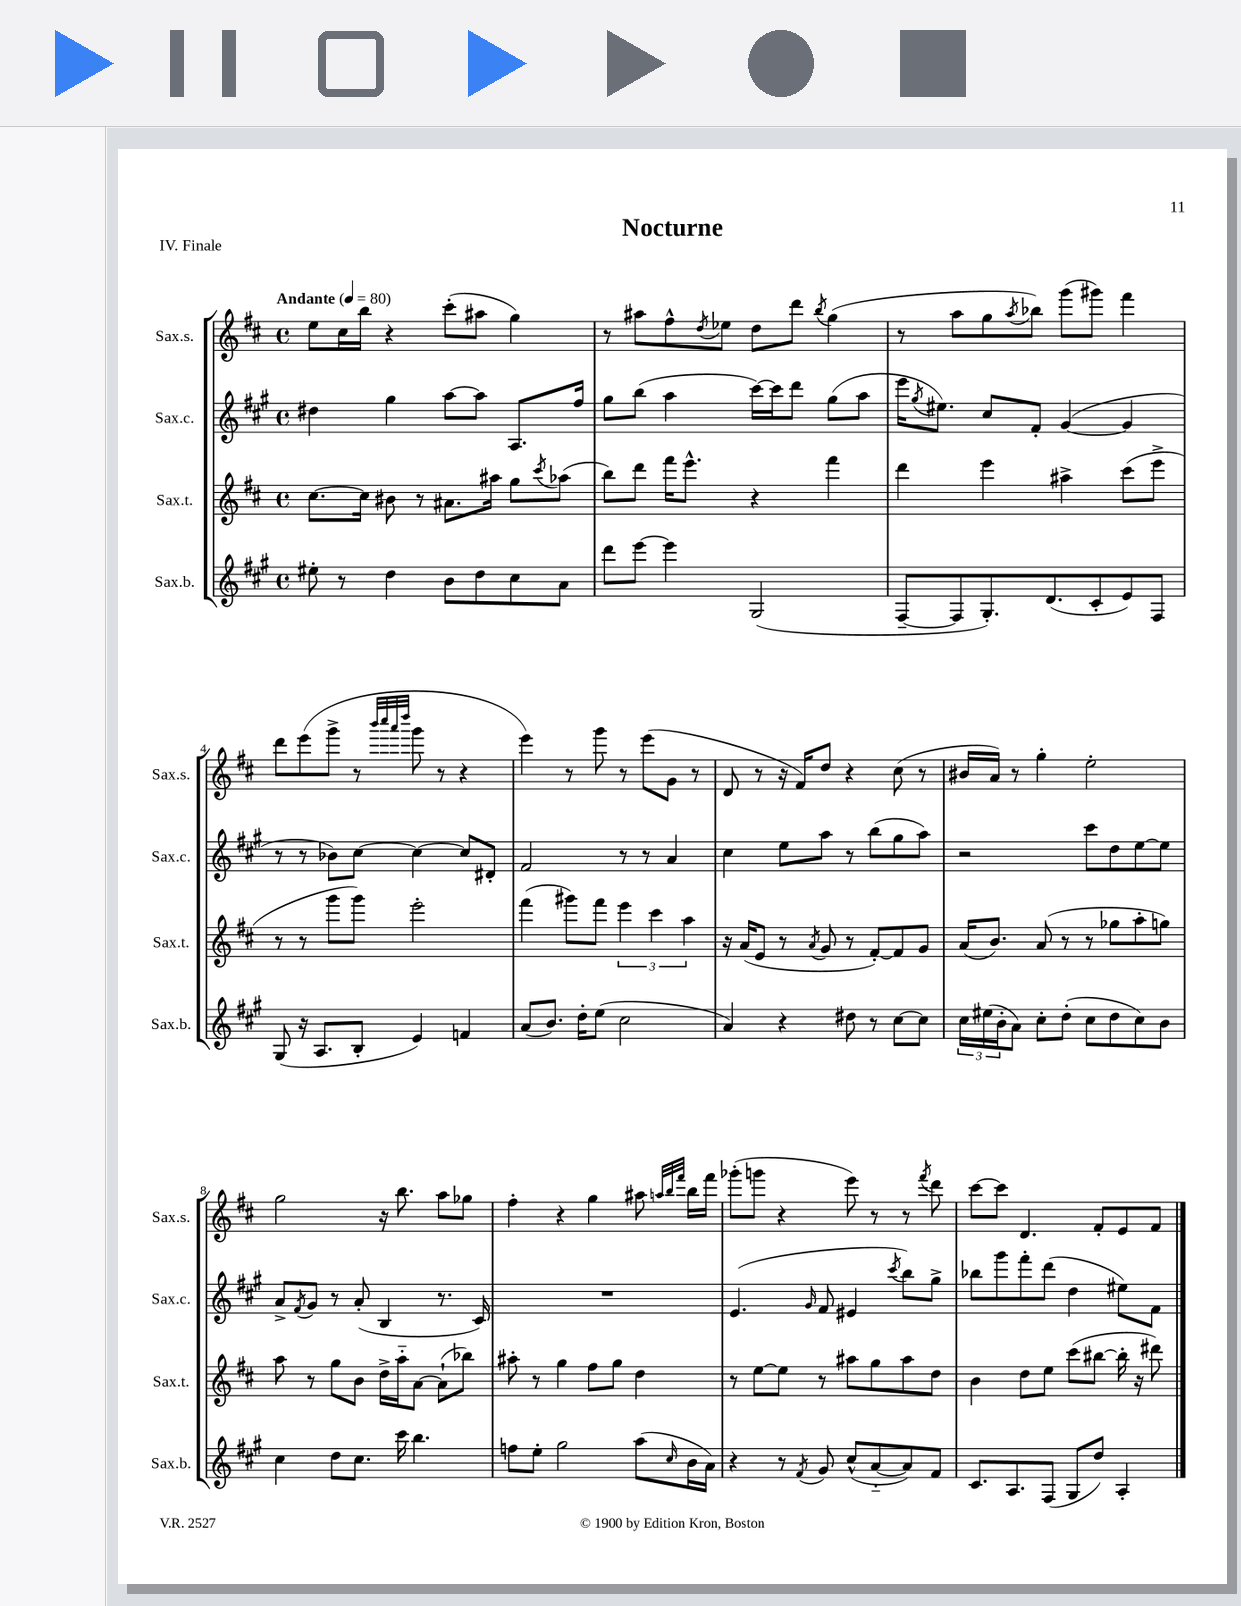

**kern	**kern	**kern	**kern
*part4	*part3	*part2	*part1
*staff4	*staff3	*staff2	*staff1
*I"Sax.b.	*I"Sax.t.	*I"Sax.c.	*I"Sax.s.
*I'Sax.b.	*I'Sax.t.	*I'Sax.c.	*I'Sax.s.
*clefG2	*clefG2	*clefG2	*clefG2
*k[f#c#g#]	*k[f#c#]	*k[f#c#g#]	*k[f#c#]
*M4/4	*M4/4	*M4/4	*M4/4
*met(c)	*met(c)	*met(c)	*met(c)
*MM80	*MM80	*MM80	*MM80
=1	=1	=1	=1
!	!	!	!LO:TX:a:B:t=Andante
8ee#X'\	[8.cc#\L	4dd#X\	8ee\L
8r	.	.	16cc#\L
.	16cc#\Jk]	.	16bb\JJ
4dd\	8b#X\	4gg#\	4r
.	8r	.	.
8b\L	8.a#X\L	[8aa\L	(8ccc#'\L
8dd\	.	8aa\J]	8aa#X\J
.	16aa#X\Jk	.	.
8cc#\	8gg\L	8.A/L	4gg\)
.	8qccc#/	.	.
8a\J	(8aa-X\J	.	.
.	.	16ff#/Jk	.
=2	=2	=2	=2
8ddd\L	8bb\L)	8gg#\L	8r
[8eee\J	8ddd\J	(8bb\J	8aa#X\L
4eee\]	16fff#\KL	4aa\	8ff#^^\
.	8.eee^^\J	.	.
.	.	.	8qdd/
.	.	.	8ee-X\J
(2G#/	4r	[16ccc#\LL)	8dd\L
.	.	16ccc#\J]	.
.	.	8ddd\J	8ddd\J
.	.	.	8qbb/
.	4fff#\	(8gg#\L	(4gg\
.	.	8aa\J	.
=3	=3	=3	=3
[8F#~/L	4ddd\	16eee\KL	8r
.	.	8qgg#/	.
.	.	8.ee#X\J)	.
8F#/]	.	.	8aa\L
8.G#'/)	4eee\	8cc#/L	8gg\
.	.	.	8qaa/
.	.	8f#'/J	8bb-X\J)
(8.d/	.	.	.
.	4aa#X^\	([4g#/	(8ggg\L
8c#'/	.	.	8ggg#X\J)
8e/)	(8ccc#\L	4g#/]	4fff#\
8F#/J	8eee^\J	.	.
!!LO:LB:g=z
=4	=4	=4	=4
(8G#/	8r	8r	8ddd\L
16r	8r	8r	(8eee\
8.A/L	.	.	.
.	8ggg\L	8b-X\L)	8ggg^\J
8B'/J	8ggg\J)	[8cc#\J	8r
.	.	.	32qqbbb/LLL
.	.	.	32qqcccc#/
.	.	.	32qqaaa/
.	.	.	32qqdddd/JJJ
4e/)	2eee'\	4cc#\_	8ggg\
.	.	.	8r
4fn/	.	8cc#/L]	4r
.	.	8d#X'/J	.
=5	=5	=5	=5
(8a/L	(4fff#\	2f#/	4eee\)
8.b/J)	.	.	.
.	8ggg#X\L)	.	8r
16dd'\KL	.	.	.
(8ee\J	8fff#\J	.	8ggg\
2cc#\	6eee\	8r	8r
.	.	8r	(8eee\L
.	6ccc#\	.	.
.	.	4a/	8g\J
.	6aa\	.	.
.	.	.	8r
=6	=6	=6	=6
4a/)	16r	4cc#\	8d/
.	(16a/KL	.	.
.	8e/J	.	8r
4r	8r	8ee\L	16r
.	.	.	16f#/KL)
.	8qa/	.	.
.	8g/	8aa\J	8dd/J
8dd#X\	8r	8r	4r
8r	[8f#'/L)	(8bb\L	.
[8cc#\L	8f#/]	8gg#\	(8cc#\
8cc#\J]	8g/J	8aa\J)	8r
=7	=7	=7	=7
24cc#\LL	(16a/KL	2r	16b#X/LL
(24ee#X\	.	.	.
.	8.b/J)	.	16a/JJ)
24b'\J	.	.	.
8a\J)	.	.	8r
8cc#'\L	(8a/	.	4gg'\
(8dd'\J	8r	.	.
8cc#\L	8r	8ccc#\L	2ee'\
8dd\	8gg-X\L	8dd\	.
8cc#\)	8aa'\	[8ee\	.
8b\J	8ggn\J)	8ee\J]	.
!!LO:LB:g=z
=8	=8	=8	=8
4cc#\	8aa\	8a^/L	2gg\
.	.	8qf#/	.
.	8r	8g#/J	.
8dd\L	8gg\L	8r	.
8.cc#\J	8b\J	(8a'/	.
.	16dd^\LL	4B/	16r
16ccc#\	16aa\J	.	8.bb\
4.bb\	[8a\J	.	.
.	(8a`\L]	8.r	8aa\L
.	8bb-X\J)	.	8gg-X\J
.	.	16c#/)	.
=9	=9	=9	=9
8ffn\L	8aa#X'\	1r	4ff#'\
8ee'\J	8r	.	.
2gg#\	4gg\	.	4r
.	8ff#\L	.	4gg\
.	8gg\J	.	.
(8aa\L	4dd\	.	8aa#X\
.	.	.	32qqaan/LLL
.	.	.	32qqbb/
16qqcc#/	.	.	32qqfff#/JJJ
16b\L	.	.	16bb\LL
16a\JJ)	.	.	16fff#\JJ
=10	=10	=10	=10
4r	8r	(4.e/	(8ggg-X'\L
.	[8ee\L	.	8gggn\J
8r	8ee\J]	.	4r
8qf#/	.	16qqg#/	.
8g#/	8r	8f#/	.
(8cc#^^/L	8aa#X\L	4e#X/	8eee\)
[8a/	8gg\	.	8r
.	.	8qccc#/	.
8a/])	8aa#\	8bb\L)	8r
.	.	.	8qfff#/
8f#/J	8dd\J	8gg#^\J	8ddd\
=11	=11	=11	=11
8.c#/L	4b\	8bb-X\L	[8ccc#\L
.	.	8ggg#\	8ccc#\J]
8.A/	.	.	.
.	8dd\L	8fff#'\	4.d/
(8F#/J	8ee\J	(8ddd\J	.
8G#/L	(8ccc#\L	4dd\	.
8dd/J)	[8bb#X\J	.	8f#'/L
4A'/	16bb#'\]	8ee#X\L)	8e/
.	16r	.	.
.	8ddd#X\)	8f#\J	8f#/J
==	==	==	==
*-	*-	*-	*-
